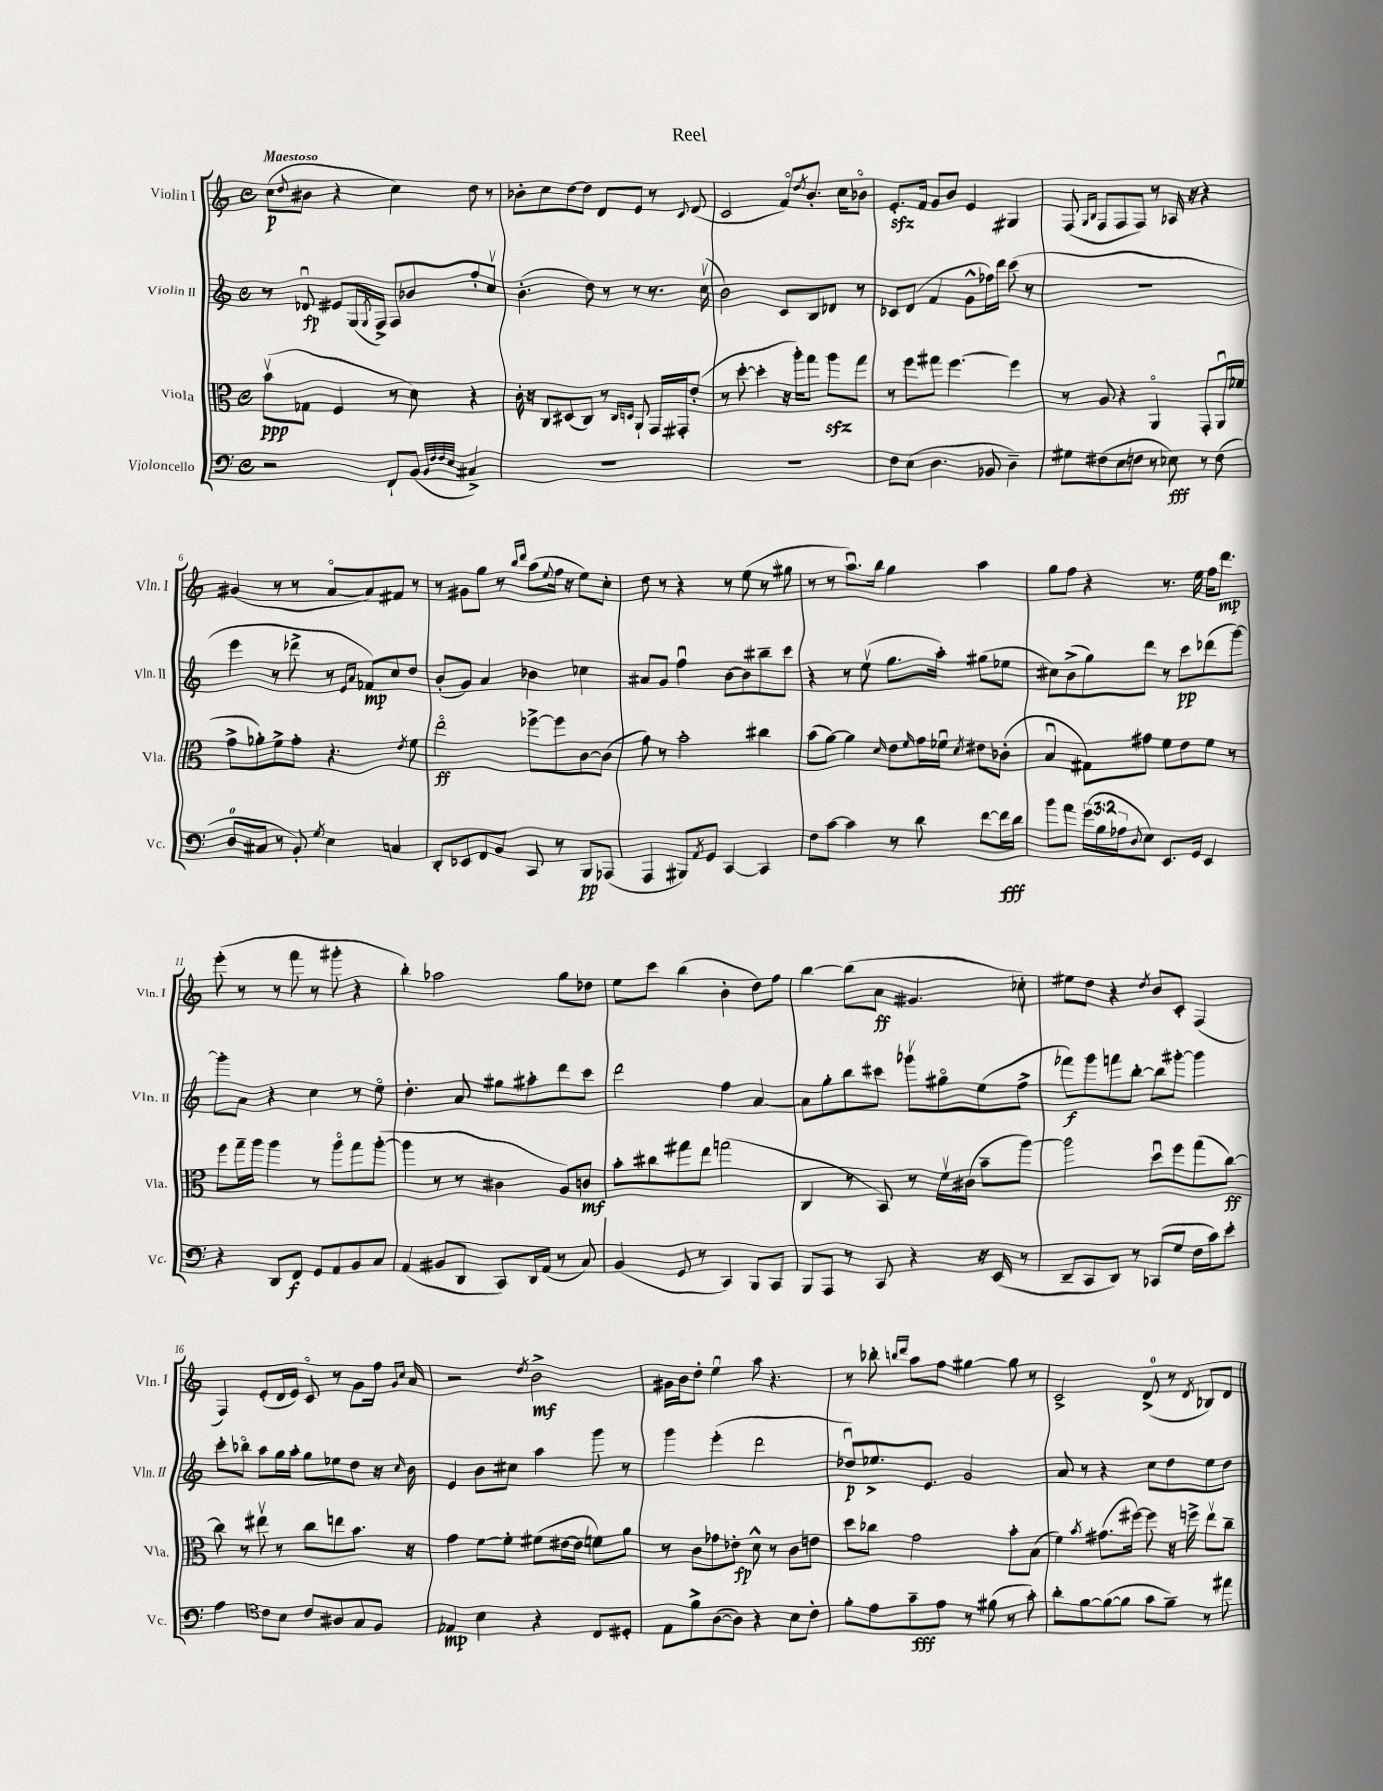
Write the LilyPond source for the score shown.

\header { title = "Reel" }
<<
\new StaffGroup <<
\new Staff = "s0" \with { instrumentName = "Violin I" shortInstrumentName = "Vln. I" } {
    \clef treble \key c \major \defaultTimeSignature \time 4/4 \tempo "Maestoso"
    c''8\p( \appoggiatura { d''8 } bis'8 r4 c''4) d''8 r8 |
    bes'8-. c''8 d''8~ d''8 d'8 e'8 r8 \appoggiatura { c'8 } d'8( |
    c'2 f'8\flageolet) \acciaccatura { d''8 } b'8.-. c''16 bes'8\flageolet |
    e'8.-.\sfz f'16 g'8 b'8 e'4 gis4 |
    f8( \grace { g16 b16 } f8 f8 f8) r8 aes16 r16 r4 |
    gis'4( r8 r8 a'8~\flageolet a'8) fis'8 r8 |
    r8 gis'8 g''8 r8 \grace { b''16 d'''16 } a''8( \appoggiatura { e''8 } f''16 r16 e''8) c''8-. |
    d''8 r8 r4 r8 e''8( r8 gis''8 |
    r8 r8 a''8.\downbow) b''16 g''4 a''4 |
    g''8 f''8 r4 r8. e''16 f''16 d'''8.\mp |
    e'''8-.( r8 r8 f'''8 r8 gis'''8-. r4 |
    b''4-.) aes''2 g''8 des''8 |
    e''8 c'''8 b''4( b'4-. d''8) f''8 |
    b''4~ b''8( a'8\ff gis'4. ces''8-.) |
    eis''8 d''8 r4 \acciaccatura { d''8 } b'8 c'8-. f4( |
    f4) e'8-.( d'16 e'16) c'8\flageolet r8 g'8 f''16 \grace { g'16 c''16 } a'16 |
    r2 \acciaccatura { d''8 } b'2->\mf |
    gis'16 b'16 d''8-. e''4\downbow a''8 r4. |
    r8 bes''8-. \grace { b''16 d'''16 } a''8 f''8 gis''4~ gis''8 r8 |
    c'2-> d'8-0->( r8 \acciaccatura { d'8 } bes8) d'8 \bar "|." |
}
\new Staff = "s1" \with { instrumentName = "Violin II" shortInstrumentName = "Vln. II" } {
    \clef treble \key c \major \defaultTimeSignature \time 4/4
    r8 des'8\downbow\fp eis'8 g16( \acciaccatura { g8 } f16->) f8 bes'8 f''8-. c''8\upbow |
    b'4.-.( d''8) r8 r8 r8. c''16\upbow( |
    b'2) c'8 b8 des'8 r8 |
    ces'8 d'8( f'4 g'8-^ fes''16) d'''16 c'''8( r8 |
    R1 |
    e'''4 r8 des'''8-> r8 \grace { e'16 a'16 } fes'8\mp) c''8 d''8 |
    b'8-.( g'8) a'4 bes'4 ces''4 |
    ais'8 g'8 f''4\downbow b'8~ b'8 bis''8-- c'''8 |
    r4 r8 e''8\upbow( g''8. a''16-.) gis''8( ees''8 |
    cis''8) b'8->( g''8) d'''8 r8 c'''8\pp des'''8( g'''8~) |
    g'''8-. a'8 r4 c''4 r8 e''8\flageolet |
    d''4.-. a'8 gis''8 ais''8-. d'''8 c'''8 |
    d'''2 f''4 a'4~ |
    a'8 g''8-. b''8 cis'''8 ges'''8\upbow gis''8\flageolet e''8( f''8-> |
    fes'''8\f) g'''8 f'''8 b''8~-. b''8 gis'''8~-. gis'''4 |
    c'''8-. bes''8\flageolet a''8 g''16 a''16-. g''8 ees''8 d''8 r16 \grace { c''16 } b'16 |
    e'4 b'8 cis''8 a''4 g'''8 r8 |
    g'''4 e'''4-.( d'''2 |
    des''8\downbow\p) ees''8.-> e'8. g'2 |
    a'8 r8 r4 c''8 d''8 e''8 d''8 \bar "|." |
}
\new Staff = "s2" \with { instrumentName = "Viola" shortInstrumentName = "Vla." } {
    \clef alto \key c \major \defaultTimeSignature \time 4/4
    b'8\upbow\ppp( ges8 f4 r8 d'8) r4 |
    c'16-. r16 c8 dis8( c8) r8 \grace { c16 d16 } a,8-! g,16 gis,16-. e'8-.( |
    r8 d''8~-. d''4-. r16 a''16-.) g''8 a''8\sfz g''8 |
    r8 f''8 gis''8 f''4.~ f''4 |
    r8 a8 r4 a,4\flageolet g,8-. a,16\downbow fes'16( |
    g'8-> aes'8-.) f'8-> g'8-. r4. \acciaccatura { e'8 } f'8 |
    e''2\flageolet\ff fes''8~-> fes''8 c'8~ c'8( |
    g'8) r8 b'2-. cis''4 |
    b'8( a'8~) a'4 \grace { d'16 } e'8 \grace { f'16 } g'16 fes'16\downbow \acciaccatura { d'8 } eis'8 ces'8-.( |
    b4\downbow gis8) gis'8 f'8 e'8 f'8 r8 |
    f''8 g''16-- a''16 a''4 r8 a''8\flageolet g''8 a''8~-.( |
    a''4 r8 r8 cis'4 a8) c'8\mf |
    b'8-. cis''8 gis''8 e''8 g''2( |
    c4 r8 b,8) r8 f'16\upbow cis'16( b'8-- a''8~) |
    a''2 d''8\downbow f''8 g''8( c''8~\ff) |
    c''8 r8 eis''8\upbow r8 c''8 e''8 b'8. r16 |
    g'4 f'8~ f'8-. fis'8( eis'16~ eis'16 f'8) a'8 |
    r8 c'8 ges'8 ees'8-.\fp d'8-^ r8 c'8 e'8 |
    d''8 ces''8 g'2 b'8-. b8( |
    f'4) \acciaccatura { b'8 } gis'8.( fis''16~) fis''8 r16 f''16-> e''8\upbow c''8-- \bar "|." |
}
\new Staff = "s3" \with { instrumentName = "Violoncello" shortInstrumentName = "Vc." } {
    \clef bass \key c \major \defaultTimeSignature \time 4/4 \override Staff.TupletNumber.text = #tuplet-number::calc-fraction-text
    r2 f,8-! b,8( \grace { b,32 f32 f32 e32 } cis4->) |
    R1 |
    R1 |
    f8 e8( d4. bes,8 d4--) |
    gis8 fis8( e8 f8 r8 ees8\fff) r8 f8( |
    d8-0 cis8 r8 b,8-.) \acciaccatura { g8 } e4 c4 |
    d,8-. ees,8 f,8 b,8 c,8 r8 b,,8\pp aes,,8( |
    a,,4 bis,,8) \acciaccatura { a,8 } g,8 c,4~ c,4 |
    f8 c'8~ c'4 r8 d'8 f'8~ f'16\fff d'16 |
    b'8 a'8 \tuplet 3/2 { g'16( b16 aes16 } \appoggiatura { d8 } e8) e,8. g,16 e,4 |
    r4 d,8 f,8\f g,8 a,8 b,8 c8 |
    a,4( bis,8 d,8 c,8) d,16 a,16( r8 c8) |
    b,4( g,8 r8 c,4) b,,8 c,8 |
    b,,8 a,,8 r8 c,8 r4 r16 e,16( r8 |
    d,8-- c,8 d,8) r8 ces,8( g8 f16 c'16) e'8-. |
    a4 \clef tenor c'8 b8 c'8 ais8 g8 f8 |
    ees4\mp b4 r4 c8 dis8-. |
    e8 f'8-> a8~( a8) r4 b8 c'8-. |
    f'8-. e'8 g'8--\fff e'8 r8 fis'8( r8 g'8-.) |
    a'8-. f'8~ f'8~( f'8 g'8 f'8--) r8 eis''8 \bar "|." |
}
>>
>>
